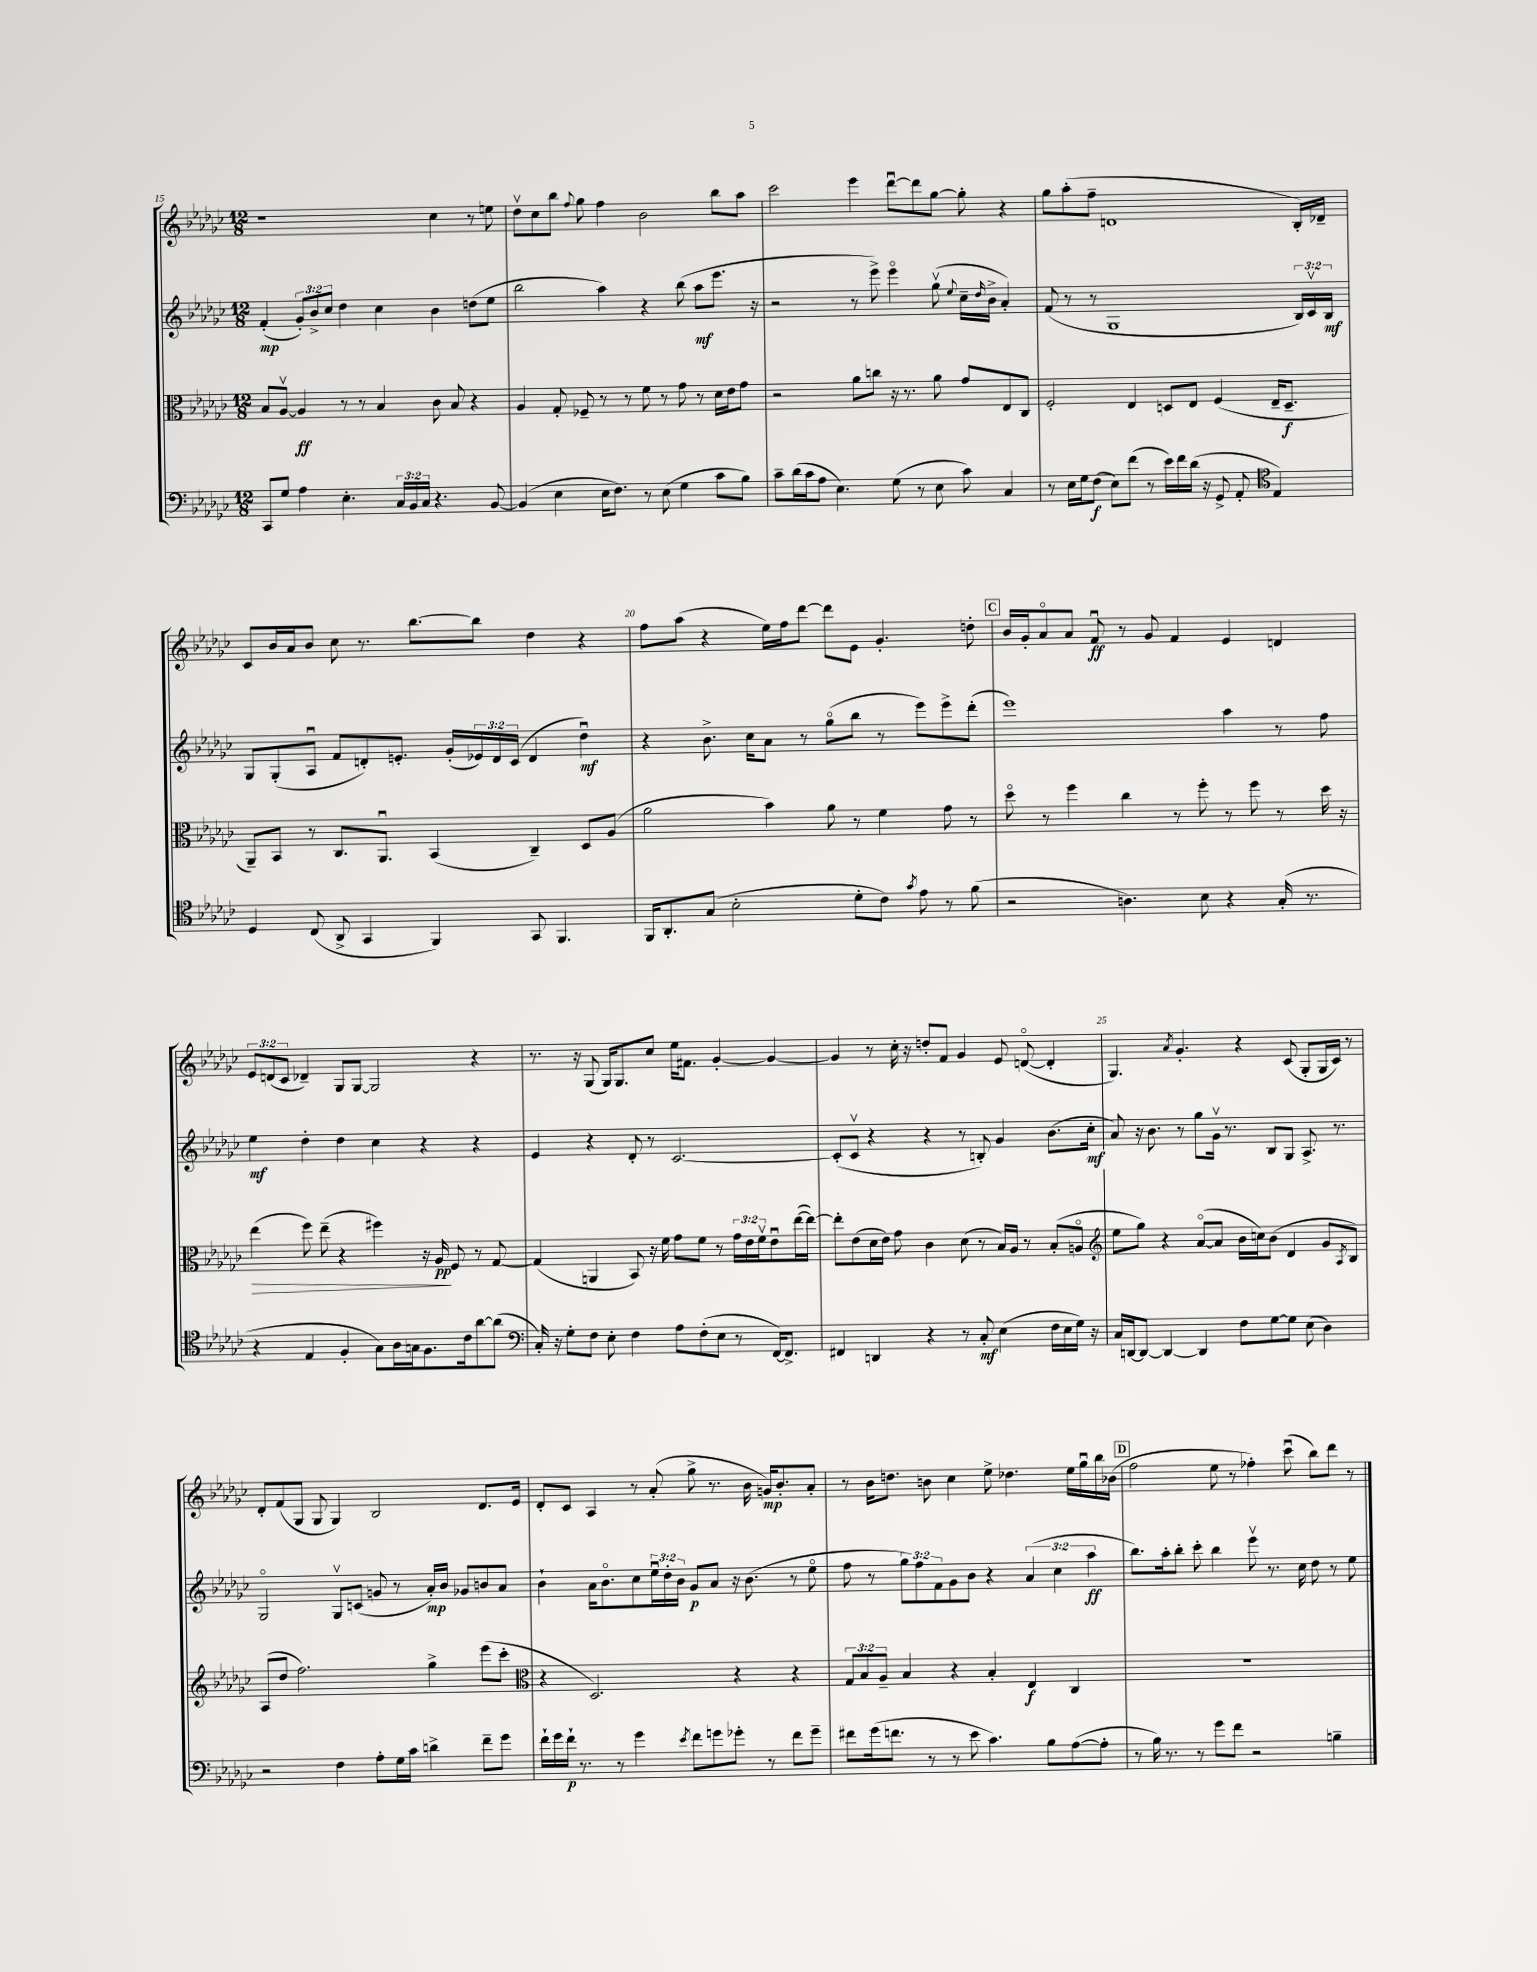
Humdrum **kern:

**kern	**kern	**kern	**kern
*staff4	*staff3	*staff2	*staff1
*clefF4	*clefC3	*clefG2	*clefG2
*k[b-e-a-d-g-c-]	*k[b-e-a-d-g-c-]	*k[b-e-a-d-g-c-]	*k[b-e-a-d-g-c-]
*M12/8	*M12/8	*M12/8	*M12/8
8CC-/L	8B-/L	(4f'/	1r
8G-/J	[8A-v/J	.	.
4A-\	4A-/]	12g-'/L)	.
.	.	12b-^/	.
.	.	12cc-/J	.
4.E-'\	8r	4dd-\	.
.	8r	.	.
.	4B-/	4cc-\	.
24C-/LL	.	.	.
24BB-/	.	.	.
24C-/JJ	.	.	.
4.r	8c-\	4b-\	4cc-\
.	8B-/	.	.
.	4r	(8dd\L	8r
[8BB-/	.	8ee-\J	8ee\
=	=	=	=
(4BB-/]	4A-/	2bb-\	8dd-v\L
.	.	.	8cc-\
4E-\	8G-'/	.	8bb-\J
.	.	.	8qqff/
.	8F-~/	.	8gg-\
16E-\LK	8r	4aa-\)	4ff\
8.F\J)	.	.	.
.	8r	.	.
8r	8f\	4r	2b-\
(8E-\	8r	.	.
4G-\	8g-\	(8bb-\	.
.	8r	8aa-\L	.
8c-\L	16d-\LL	8.eee-\J	8bb-\L
.	16e-\J	.	.
8B-\J)	8g-\J	.	8aa-\J
.	.	16r	.
=	=	=	=
8c-~\L	2r	2r	2ccc-\
(16d-\L	.	.	.
16c-\J	.	.	.
8A-\J	.	.	.
4.E-\)	.	.	.
.	8a-\L	8r	4eee-\
.	8cc\J	8eee-^\)	.
(8G-\	16r	4eee-o\	[8ddd-u\L
.	8.r	.	.
8r	.	.	8ddd-\]
8E-\	8a-\	(8gg-v\	[8gg-\J
.	.	8qqee-/	.
8c-\)	8g-/L	16cc-~\LL	8gg-'\]
.	.	16qqdd-/	.
.	.	16b-^\JJ	.
4C-/	8E-/	4a-'/)	4r
.	8C-/J	.	.
=	=	=	=
8r	2F'/	(8f/	8gg-\L
16E-\LL	.	8r	(8aa-'\
16G-\J	.	.	.
(8F\J	.	8r	8ff~\J
8E-\L)	.	1G-	1d
(8f\J	4E-/	.	.
8r	.	.	.
16e-\LL)	8D/L	.	.
16f\	.	.	.
(16d-\JJ	8E-/J	.	.
16r	.	.	.
8GG-^/	(4F/	.	.
8AA-'/	.	.	.
*clefC4	*	*	*
4E-/)	16E-~/LK	.	.
.	8.D~/J	.	.
.	.	24B-/LL)	16B-'/LL)
.	.	24c-v/	.
.	.	.	16d-~/JJ
.	.	24B-/JJ	.
=	=	=	=
4D-/	8AA-~/L)	8G-/L	8c-/L
.	8BB-/J	(8G-'/	16b-/L
.	.	.	16a-/J
(8C-/	8r	8A-u/J	8b-/J
8AA-^/	8.C-/L	8f/L	8cc-\
4GG-/	.	8d'/)	8.r
.	8.AA-u/J	.	.
.	.	8.e'/J	.
.	.	.	[8.bb-\L
4FF/)	(4BB-/	.	.
.	.	(16g-'/LL	.
.	.	24e-/)	8bb-\]J
.	.	24d/	.
.	.	(24c-/JJ	.
8GG-/	4C-~/)	4d/	4dd-\
4.FF/	.	.	.
.	8D-/L	4dd-u\)	4r
.	(8A-/J	.	.
=	=	=	=
16FF/LK	2a-\	4r	8ff\L
8.AA-'/	.	.	.
.	.	.	(8aa-\J
(8G-/J	.	8.b-^\	4r
2B-'\	.	.	.
.	.	16cc-\LK	.
.	4b-\)	8a-\J	16ee-\LL)
.	.	.	16ff\J
.	.	8r	[8ddd-\J
.	8a-\	(8gg-o\L	8ddd-\]L
8d-'\L	8r	8bb-\J	8e-\J
8c-\J)	4f\	8r	4.g-'/
8qg-/	.	.	.
8e-\	.	8eee-\L)	.
8r	8g-\	8eee-^\	.
(8f\	8r	(8ddd-'\J	8dd'\
=	=	=	=
2r	8dd-o\	1eee-)	16b-/LL
.	.	.	16g-'/J
.	8r	.	8a-o/
.	4ff\	.	8a-/J
.	.	.	8fu/
4.A\)	4cc-\	.	8r
.	.	.	8g-/
.	8r	.	4f/
8B-\	8ff'\	.	.
4r	8r	4aa-\	4e-/
.	8ff\	.	.
(16G-'/	8r	8r	4d/
8.r	.	.	.
.	16dd-\	8ff\	.
.	16r	.	.
=	=	=	=
4r	(4ee-\	4ee-\	12e-/L
.	.	.	(12d/
.	.	.	12c-/J
4E-/	8ff\)	4dd-'\	4d-~/)
.	(8ee-~\	.	.
4F'/	4r	4dd-\	8G-/L
.	.	.	[8G-/J
8G-\L)	4ff#\)	4cc-\	2G-/]
16A-\L	.	.	.
16G\J	.	.	.
8.F\	16r	4r	.
.	16A-/	.	.
.	8F/	.	.
16c-\k	.	.	.
[8a-\	8r	4r	4r
(8a-\]J	[8G-/	.	.
=	=	=	=
*clefF4	*	*	*
16C-'/)	(4G-/]	4e-/	8.r
16r	.	.	.
8G-'\L	.	.	.
.	.	.	16r
8F\J	4AA/	4r	(8G-/
8E-'\	.	.	16G-/LK)
.	.	.	8.G-/
4F\	8BB-/)	8d-'/	.
.	16r	8r	8cc-/J
.	16f\	.	.
8A-\L	8g-\L	[2.c-/	16ee-\LK
.	.	.	8.f#\J
(8F'\	8f\J	.	.
8E-\J	8r	.	[4g-'/
8r	24g-\LL	.	.
.	24e-\	.	.
.	24fv\J	.	.
[16FF/LK)	8e-u\	.	4g-/_
8.FF^/]J	.	.	.
.	([16ee-\L	.	.
.	16ee-\_JJ)	.	.
=	=	=	=
4FF#/	8ee-'\]L	(8c-'/]L	4g-/]
.	(8e-\	8c-v/J	.
4DD/	16d-\L	4r	8r
.	16e-\JJ)	.	.
.	8g-\	.	16cc-'\
.	.	.	16r
4r	4c-\	4r	8dd'/L
.	.	.	8f/J
8r	(8d-\	8r	4g-/
8C-'/	8r	8B'/)	.
(4E-\	16B-/LL)	4g-/	8e-/
.	16A-/JJ	.	.
.	8r	.	([8do/
16F\LL	(8B-'/L	(8.b-\L	4d'/]
16E-\	.	.	.
16G-\JJ)	8Ao/J	.	.
16r	.	16cc-'\Jk	.
=	=	=	=
*	*clefG2	*	*
16C-/LL	8ee-\L	8a-/)	4.G-/)
[16DD/J	.	.	.
8DD/_J	8gg-\J)	16r	.
.	.	8.b-\	.
4DD/_	4r	.	.
.	.	.	8qa-/
.	.	8r	4.g-'/
4DD/]	([8a-o/L	8gg-\L	.
.	8a-/]J	16g-v\Jk	.
.	.	8.r	.
8F\L	16b-\LL	.	4r
.	16cc\J)	.	.
[8G-\	(8b-\J	8B-/L	.
8G-\]J	4d-/	8G-/J	(8c-/
(8E-\	.	8.A-^/	8G-'/L
4D-\)	8g-/L	.	16G-/L
.	.	8.r	16c-/JJ)
.	8qA-/	.	.
.	8B-/J)	.	8r
=	=	=	=
2r	(8A-/L	2G-o/	8d-'/L
.	8dd-/J	.	(8f/
.	2.ff\)	.	8G-/J
.	.	.	8G-/
4F\	.	8G-v/L	4G-/)
.	.	(8c/J	.
8A-'\L	.	8g/	2B-/
16G-\L	.	8r	.
16c-\JJ	.	.	.
4d^\	4gg-^\	16a-'/LL)	.
.	.	16b-/JJ	.
.	.	8g-/L	.
8f~\L	(8eee-\L	8b/	8.d-/L
8g-\J	8ccc-'\J	8a-/J	.
.	.	.	16e-/Jk
=	=	=	=
*	*clefC3	*	*
16f`\LL	4r	4b-`\	8d-'/L
16g-\	.	.	.
16f`\JJ	.	.	8c-/J
8.r	.	.	.
.	2.D-/)	16a-\LK	4A-/
.	.	8.b-o\	.
8r	.	.	.
4g-\	.	8cc-\	8r
.	.	24ee-u\L	(8a-'/
.	.	24dd-'\	.
.	.	24b-\JJ	.
8qe-/	.	.	.
8f\L	.	8g-/L	8gg-^\
8g\	.	8a-/J	8.r
8g-'\J	4r	16r	.
.	.	(8.b-\	16b-\
8r	.	.	16g/LK)
.	.	.	8.b-'/
8f\L	4r	8r	.
8g-~\J	.	8ee-o\	8a-'/J
=	=	=	=
8f#\L	12G-/L	8ff\	8r
.	12B-/	.	.
(16g-\k	.	8r	16b-\LK
.	12A-~/J	.	.
8.f\J	.	.	8.dd\J
.	4B-/	12gg-\L)	.
.	.	12ff\	.
8r	.	.	8b\
.	.	12f\	.
8r	4r	8g-\	4cc-\
8e-\	.	8b-\J	.
4.c-\)	4B-'/	4r	8ee-^\
.	.	.	4.dd-\
.	4E-/	(6a-/	.
8B-\L	.	.	.
.	.	6cc-\	.
([8A-\	4C-/	.	16ee-\LL
.	.	.	16gg-u\
.	.	6aa-\	.
8A-'\]J	.	.	16bb-\
.	.	.	(16b-\JJ
=	=	=	=
8r	1.r	8.bb-\L)	2ff\
16B-\)	.	.	.
8.r	.	16aa-'\k	.
.	.	8bb-'\J	.
8r	.	8ccc-'\	.
8g-\L	.	4bb-\	8ee-\
8f\J	.	.	8r
2r	.	8eee-v\	4ff-'\)
.	.	8.r	.
.	.	.	(8ccc-u\
.	.	16cc-\	.
.	.	8dd-\	8bb-\L)
4B~\	.	8r	8ddd-\J
.	.	8ee-\	8r
==	==	==	==
*-	*-	*-	*-
